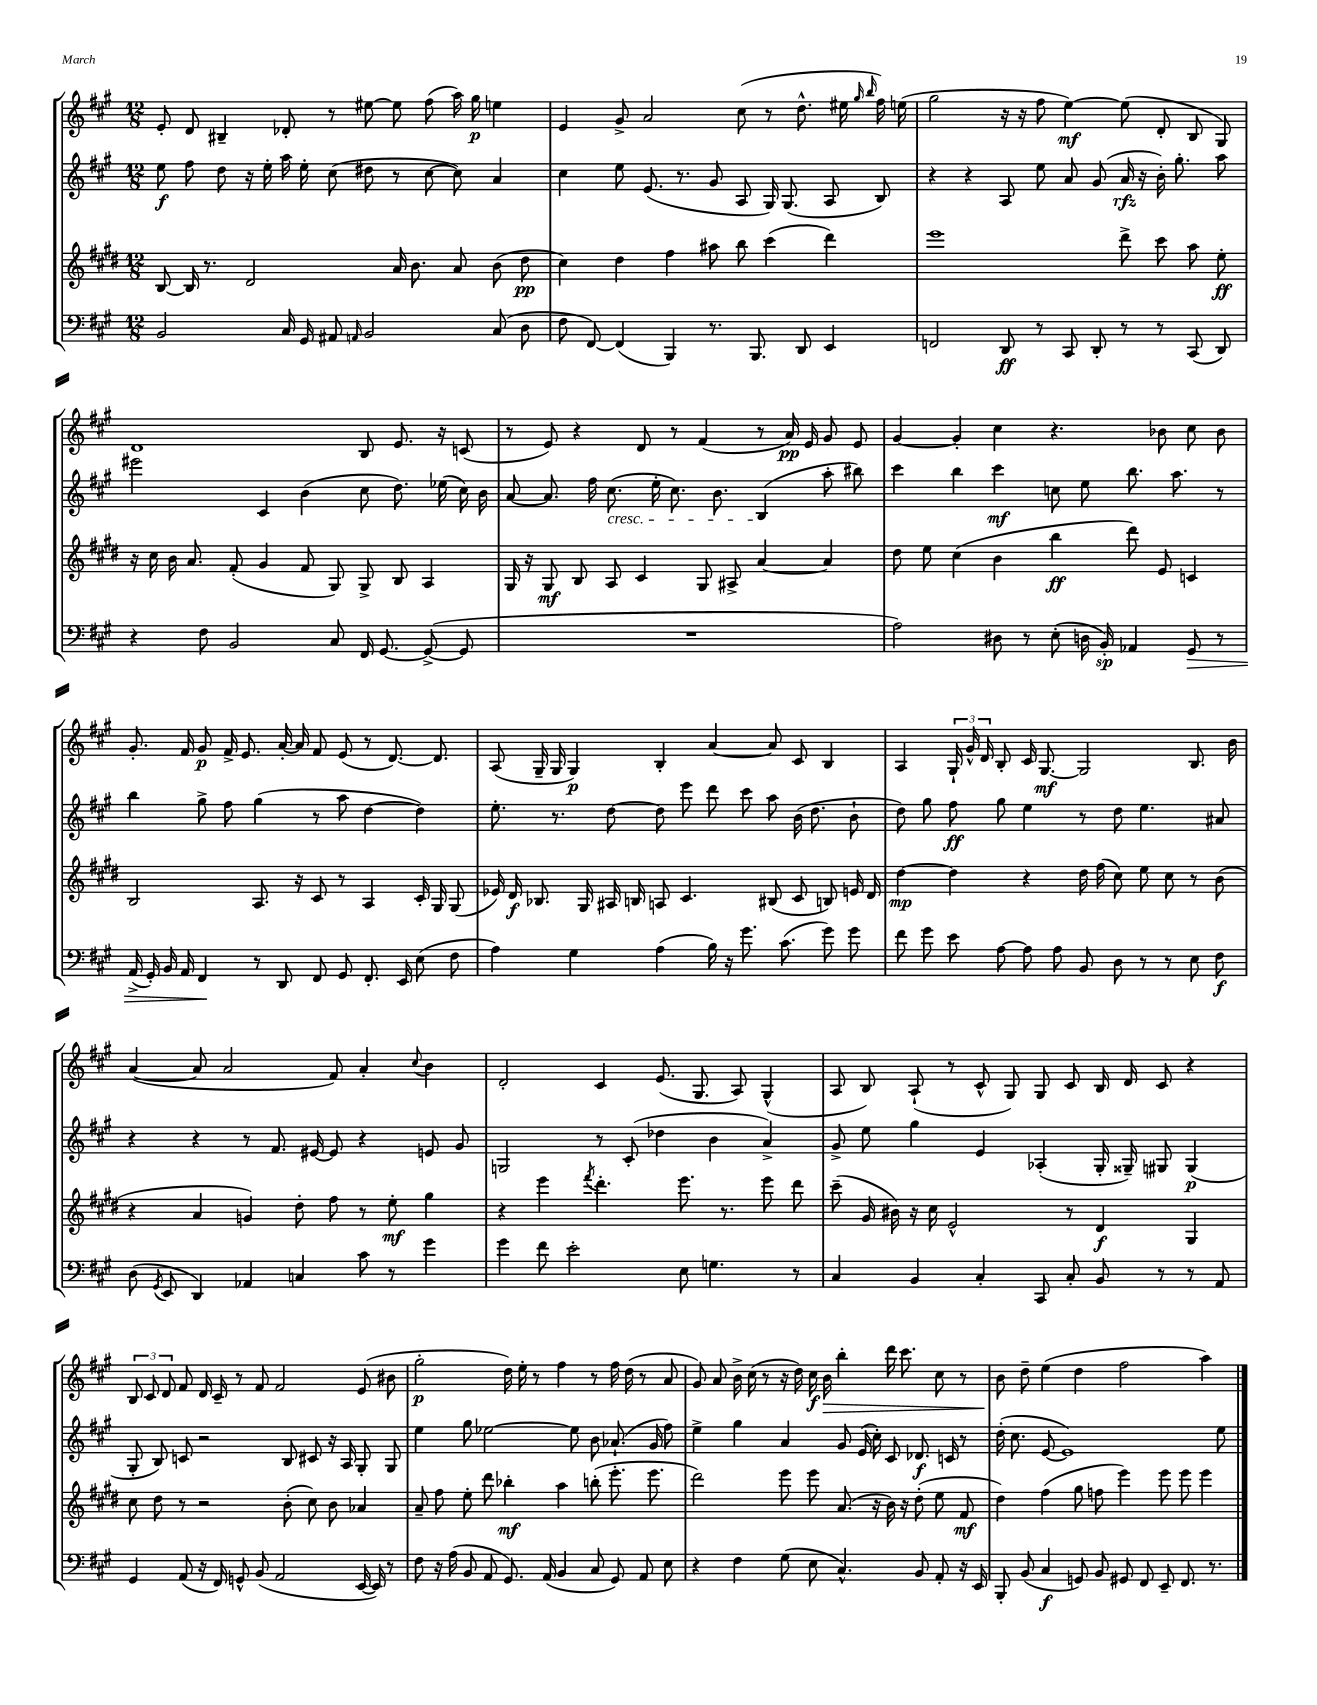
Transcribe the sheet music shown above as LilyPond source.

<<
\new StaffGroup <<
\new Staff = "s0" {
    \clef treble \key a \major \numericTimeSignature \time 12/8
    \autoBeamOff e'8-. d'8 bis4-- des'8-. r8 eis''8~ eis''8 fis''8( a''16) gis''16\p e''4 |
    e'4 gis'8-> a'2 cis''8( r8 d''8.-^ eis''16 \grace { gis''16 b''16 } fis''16) e''16( |
    gis''2 r16 r16 fis''8 e''4~\mf) e''8( d'8-. b8 gis8) |
    d'1 b8 e'8. r16 c'8( |
    r8 e'8) r4 d'8 r8 fis'4( r8 a'16\pp) e'16 gis'8 e'8 |
    gis'4~ gis'4-. cis''4 r4. bes'8 cis''8 bes'8 |
    gis'8.-. fis'16 gis'8\p fis'16-> e'8. a'16~-. a'16 fis'8 e'8( r8 d'8.~) d'8. |
    a8( gis16-- gis16 gis4\p) b4-. a'4~ a'8 cis'8 b4 |
    a4 \tuplet 3/2 { gis16-! gis'16-^ d'16 } b8-. cis'16 gis8.~\mf gis2 b8. b'16 |
    a'4~( a'8 a'2 fis'8) a'4-. \appoggiatura { cis''8 } b'4 |
    d'2-. cis'4 e'8.( gis8. a8) gis4-^( |
    a8 b8) a8-!( r8 cis'8-^ gis8) gis8 cis'8 b16 d'16 cis'8 r4 |
    \tuplet 3/2 { b8 cis'8 d'8 } fis'8 d'16 cis'16-- r8 fis'8 fis'2 e'8( bis'8 |
    gis''2-.\p d''16) e''16-. r8 fis''4 r8 fis''16 d''16( r8 a'8 |
    gis'8) a'8 b'16-> cis''16( r8 r16 d''16) cis''16\f b'16\> b''4-. d'''16 cis'''8. cis''8 r8 |
    b'8\! d''8-- e''4( d''4 fis''2 a''4) \bar "|." |
}
\new Staff = "s1" {
    \clef treble \key a \major \numericTimeSignature \time 12/8
    \autoBeamOff e''8\f fis''8 d''8 r16 e''16-. a''16 e''16-. cis''8( dis''8 r8 cis''8~ cis''8) a'4 |
    cis''4 e''8 e'8.( r8. gis'8 a8 gis16) gis8.( a8 b8) |
    r4 r4 a8 e''8 a'8 gis'8( a'16\rfz r16 b'16-.) gis''8.-. a''8 |
    eis'''2 cis'4 b'4( cis''8 d''8.) ees''16( cis''16) b'16 |
    a'8~ a'8. fis''16 cis''8.\cresc( e''16-. cis''8.) b'8. b4\!( a''8-. bis''8) |
    cis'''4 b''4 cis'''4\mf c''8 e''8 b''8. a''8. r8 |
    b''4 gis''8-> fis''8 gis''4( r8 a''8 d''4~ d''4) |
    e''8.-. r8. d''8~ d''8 e'''8 d'''8 cis'''8 a''8 b'16( d''8. b'8-! |
    d''8) gis''8 fis''8\ff gis''8 e''4 r8 d''8 e''4. ais'8 |
    r4 r4 r8 fis'8. eis'16~ eis'8 r4 e'8 gis'8 |
    g2 r8 cis'8-.( des''4 b'4 a'4->) |
    gis'8-> e''8 gis''4 e'4 aes4-.( gis16-. gisis16--) gis8 gis4\p( |
    gis8-. b8) c'8 r2 b8 cis'8 r16 a16 gis8-. gis8 |
    e''4 gis''8 ees''2~ ees''8 b'8 aes'8.-!( gis'16 fis''8) |
    e''4-> gis''4 a'4 gis'8 e'16( cis''16-.) cis'8 des'8.\f c'16 r8 |
    d''16-.( cis''8. e'8~ e'1) e''8 \bar "|." |
}
\new Staff = "s2" {
    \clef treble \key e \major \numericTimeSignature \time 12/8
    \autoBeamOff b8~ b16 r8. dis'2 a'16 b'8. a'8 b'8( dis''8\pp |
    cis''4) dis''4 fis''4 ais''8 b''8 cis'''4( dis'''4) |
    e'''1 dis'''8-> cis'''8 a''8 e''8-.\ff |
    r16 cis''16 b'16 a'8. fis'8-.( gis'4 fis'8 gis8) gis8-> b8 a4 |
    gis16 r16 gis8\mf b8 a8 cis'4 gis8 ais8-> a'4~ a'4 |
    dis''8 e''8 cis''4( b'4 b''4\ff dis'''8) e'8 c'4 |
    b2 a8. r16 cis'8 r8 a4 cis'16-. gis16 gis8( |
    ees'16) dis'16\f bes8. gis16 ais16 b16 a8 cis'4. bis8( cis'8 b8) e'16 dis'16 |
    dis''4~\mp dis''4 r4 dis''16 fis''16( cis''8) e''8 cis''8 r8 b'8( |
    r4 a'4 g'4) dis''8-. fis''8 r8 e''8-.\mf gis''4 |
    r4 e'''4 \acciaccatura { fis'''8 } dis'''4.-. e'''8. r8. e'''8 dis'''8 |
    cis'''8--( gis'16 bis'16) r16 cis''16 e'2-^ r8 dis'4\f gis4 |
    cis''8 dis''8 r8 r2 b'8-.( cis''8) b'8 aes'4 |
    a'8-- fis''8 e''8-. dis'''8 bes''4-.\mf a''4 b''8-.( e'''8.-. e'''8. |
    dis'''2) e'''8 e'''8 a'8.( r16 b'16) r16 dis''8-.( e''8 fis'8\mf |
    dis''4) fis''4( gis''8 f''8 e'''4) e'''8 e'''8 e'''4 \bar "|." |
}
\new Staff = "s3" {
    \clef bass \key a \major \numericTimeSignature \time 12/8
    \autoBeamOff b,2 cis16 gis,16 ais,8 \grace { a,16 } b,2 cis8( d8 |
    fis8 fis,8~) fis,4( b,,4) r8. b,,8. d,8 e,4 |
    f,2 d,8\ff r8 cis,8 d,8-. r8 r8 cis,8( d,8) |
    r4 fis8 b,2 cis8 fis,16 gis,8.~ gis,8~->( gis,8 |
    R1. |
    a2) dis8 r8 e8-.( d16 b,16-.\sp) aes,4 gis,8\> r8 |
    a,16->( gis,16-.) b,16 a,16 fis,4\! r8 d,8 fis,8 gis,8 fis,8.-. e,16 e8( fis8 |
    a4) gis4 a4( b16) r16 gis'8. cis'8.( gis'8) gis'8 |
    fis'8 gis'8 e'8 a8~ a8 a8 b,8 d8 r8 r8 e8 fis8\f |
    d8( \acciaccatura { gis,8 } e,8 d,4) aes,4 c4 cis'8 r8 gis'4 |
    gis'4 fis'8 e'2-. e8 g4. r8 |
    cis4 b,4 cis4-. cis,8 cis8-. b,8 r8 r8 a,8 |
    gis,4 a,8( r16 fis,16) g,8-^ b,8( a,2 e,16~ e,16) r8 |
    fis8 r16 a16( b,8 a,8 gis,8.) a,16( b,4 cis8 gis,8) a,8 e8 |
    r4 fis4 gis8( e8 cis4.-^) b,8 a,8-. r16 e,16 |
    b,,8-. b,8( cis4\f g,8) b,8 gis,8 fis,8 e,8-- fis,8. r8. \bar "|." |
}
>>
>>
\layout { \context { \Score \remove "Bar_number_engraver" } }
